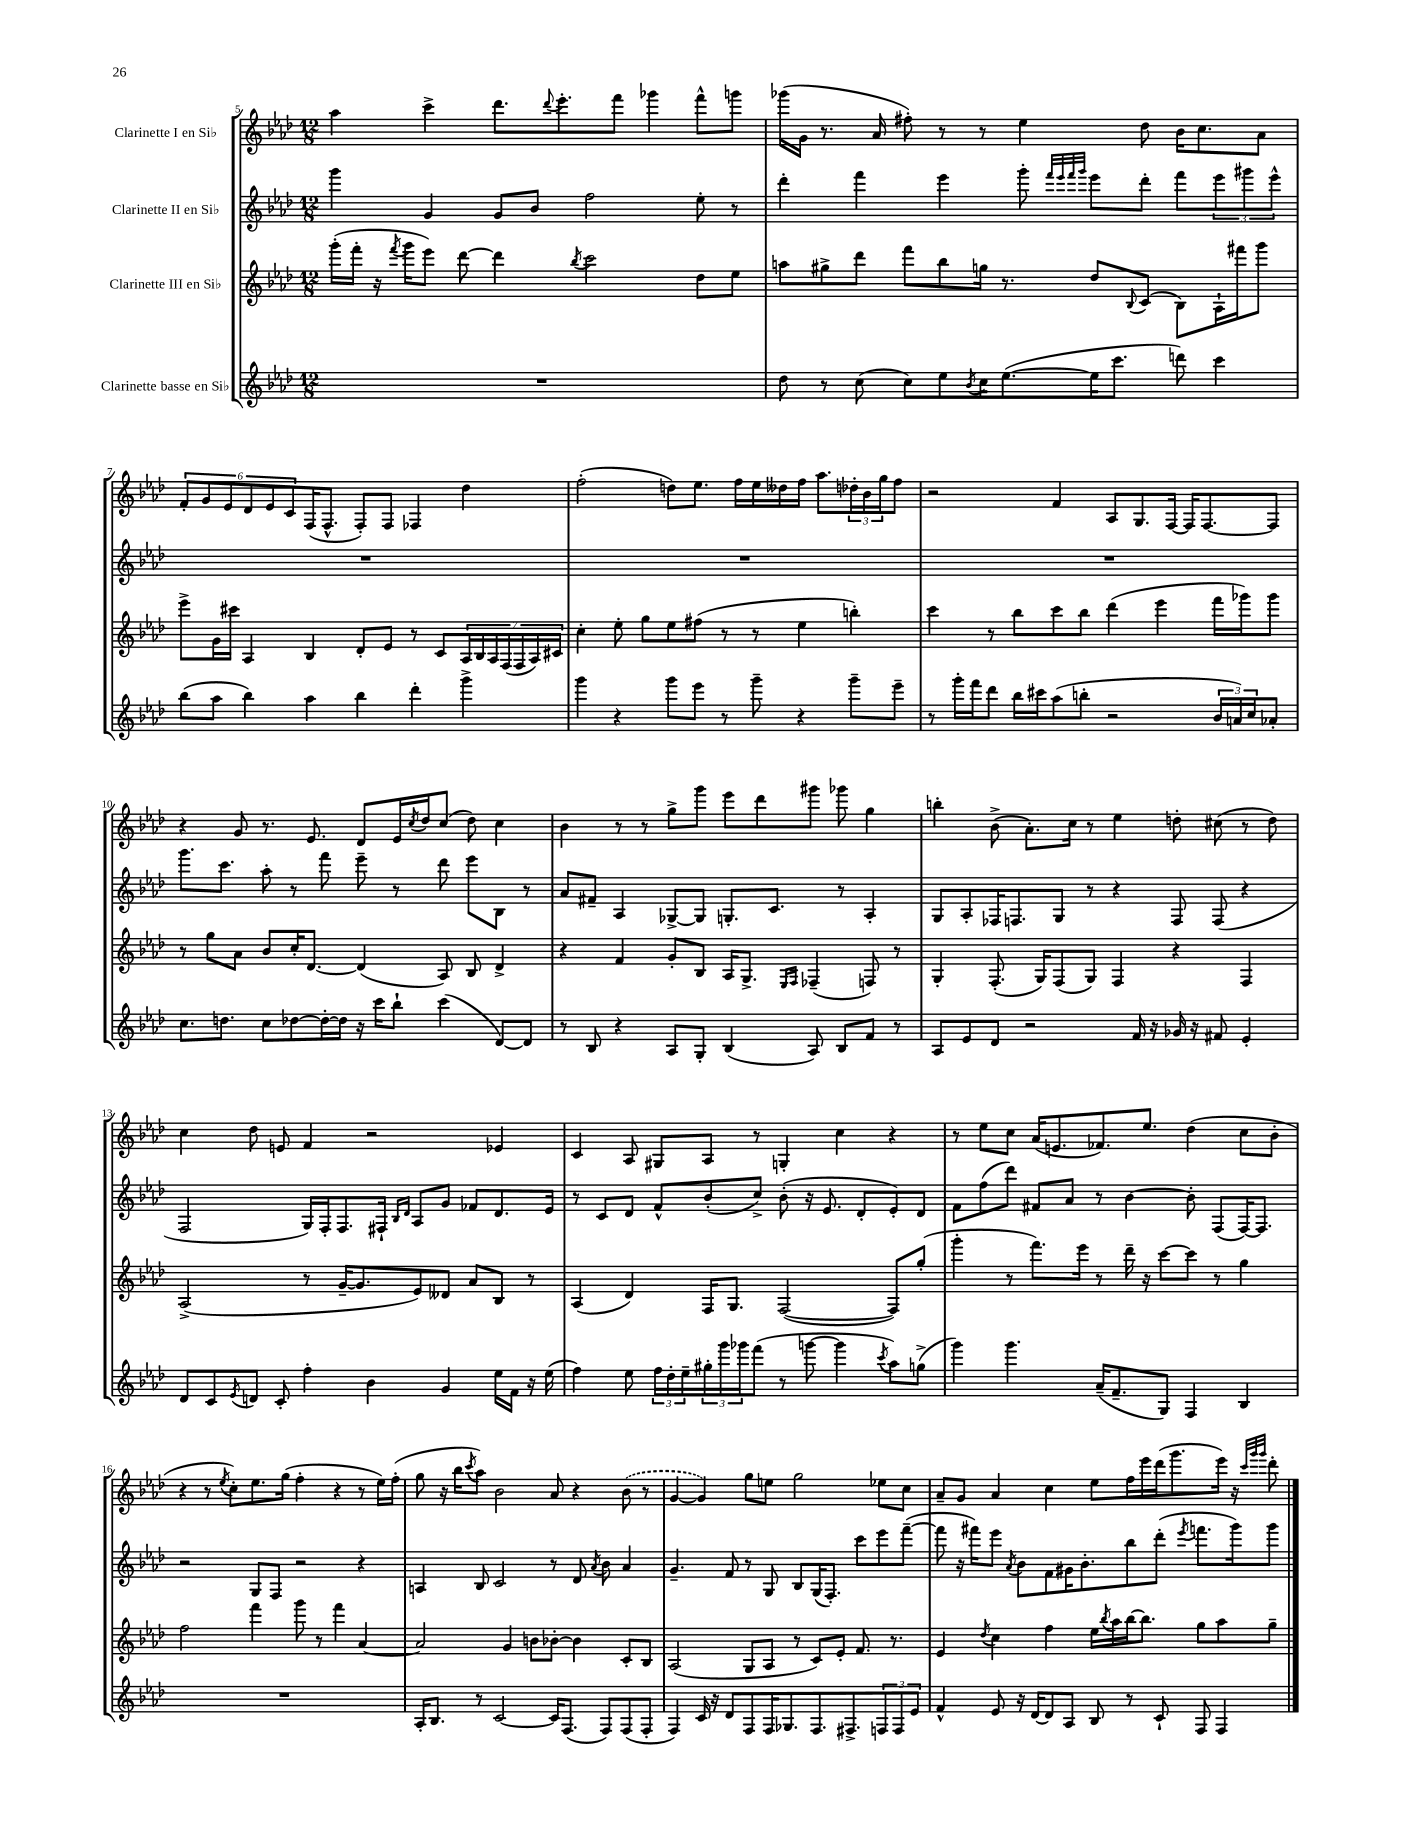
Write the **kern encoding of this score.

**kern	**kern	**kern	**kern
*staff4	*staff3	*staff2	*staff1
*clefG2	*clefG2	*clefG2	*clefG2
*k[b-e-a-d-]	*k[b-e-a-d-]	*k[b-e-a-d-]	*k[b-e-a-d-]
*M12/8	*M12/8	*M12/8	*M12/8
1.r	(16ggg'	4ggg	4aa-
.	16fff'	.	.
.	16r	.	.
.	8qfff	.	.
.	16ggg	.	.
.	8eee-)	4g	4ccc^
.	[8ddd-	.	.
.	4ddd-]	8g	8.ddd-
.	.	8b-	.
.	.	.	8qqddd-
.	.	.	8.eee-'
.	8qbb-	.	.
.	2ccc	2ff	.
.	.	.	8fff
.	.	.	4ggg-
.	8dd-	8ee-'	8fff^^
.	8ee-	8r	8ggg
=	=	=	=
8dd-	8aa	4ddd-'	(16ggg-
.	.	.	16g
8r	8gg#^	.	8.r
(8cc	8ddd-	4fff	.
.	.	.	16a-
8cc)	8fff	.	8ff#')
8ee-	8bb-	4eee-	8r
8qb-	.	.	.
16cc	16gg	.	8r
([8.ee-	8.r	.	.
.	.	8ggg'	4ee-
.	.	32qqfff	.
.	.	32qqeee-	.
.	.	32qqfff	.
.	.	32qqggg	.
16ee-]	8dd-	8eee-	.
8.ccc	.	.	.
.	8qqB-	.	.
.	(8c	8ddd-'	8dd-
8ddd)	8B-)	8fff	16b-
.	.	.	8.cc
4ccc	16A-`	12eee-	.
.	16fff#	.	.
.	.	12ggg#	.
.	8ggg	.	8a-
.	.	12eee-^^	.
=	=	=	=
(8bb-	8eee-^	1.r	12f'
.	.	.	12g
8aa-	16g	.	.
.	.	.	12e-
.	16ccc#	.	.
4bb-)	4A-	.	12d-
.	.	.	12e-
.	.	.	12c
4aa-	4B-	.	(16F
.	.	.	8.F^^
4bb-	8d-'	.	8F')
.	8e-	.	8F
4ddd-'	8r	.	4F-
.	8c	.	.
4ggg^	28A-	.	4dd-
.	28B-	.	.
.	28A-	.	.
.	(28F	.	.
.	28F	.	.
.	28A-)	.	.
.	28c#	.	.
=	=	=	=
4ggg	4cc'	1.r	(2ff'
4r	8ee-'	.	.
.	8gg	.	.
8ggg	8ee-	.	8dd)
8eee-	(8ff#	.	8.ee-
8r	8r	.	.
.	.	.	16ff
8ggg~	8r	.	16ee-
.	.	.	16dd--
4r	4ee-	.	16ff
.	.	.	8.aa-
8ggg~	4bb')	.	24dd-'
.	.	.	24b-
.	.	.	24gg
8eee-~	.	.	8ff
=	=	=	=
8r	4ccc	1.r	2r
16ggg'	.	.	.
16fff	.	.	.
8ddd-	8r	.	.
16bb-	8bb-	.	.
16ccc#	.	.	.
(8aa-	8ccc	.	4f
8bb'	8bb-	.	.
2r	(4ddd-	.	8A-
.	.	.	8.G
.	4eee-	.	.
.	.	.	[16F
.	.	.	16F]
.	.	.	[8.F
24b-	16fff	.	.
24a)	.	.	.
.	16ggg-)	.	.
24cc	.	.	.
8a-'	8ggg-	.	8F]
=	=	=	=
8.cc	8r	8.ggg	4r
.	8gg	.	.
8.dd	.	8.ccc	.
.	8a-	.	8g
8cc	8b-	8aa-'	8.r
[8dd-	16cc'	8r	.
.	[8.d-	.	8.e-
16dd-'_	.	8fff	.
16dd-]	.	.	.
16r	(4d-]	8eee-~	8d-
16ccc	.	.	.
8bb-`	.	8r	16e-
.	.	.	8qcc
.	.	.	16dd-
(4ccc	8A-)	8ddd-	(8cc
.	8B-	8eee-	8dd-)
[8d-)	4d-^	8B-	4cc
8d-]	.	8r	.
=	=	=	=
8r	4r	8a-	4b-
8B-	.	8f#~	.
4r	4f	4A-	8r
.	.	.	8r
8A-	8g'	[8G-^	8gg^
8G'	8B-	8G-]	8ggg
(4B-	16A-	8.G'	8eee-
.	8.G^	.	.
.	.	.	8ddd-
.	.	8.c	.
.	16qqE-	.	.
.	16qqF	.	.
8A-)	(4F-~	.	8ggg#
8B-	.	8r	8ggg-
8f	8F)	4A-'	4gg
8r	8r	.	.
=	=	=	=
8A-	4G'	8G	4bb'
8e-	.	8A-'	.
8d-	(8.F'	16F-	(8b-^
.	.	8.F	.
2r	.	.	8.a-')
.	16G)	.	.
.	(8F	8G	.
.	.	.	16cc
.	8G)	8r	8r
.	4F	4r	4ee-
16f	.	.	.
16r	.	.	.
16g-	4r	8F	8dd'
16r	.	.	.
8f#	.	(8F	(8cc#
4e-'	4F	4r	8r
.	.	.	8dd)
=	=	=	=
8d-	(2A-^	2F	4cc
8c	.	.	.
8qe-	.	.	.
8d	.	.	8dd-
8c'	.	.	8e
4ff'	8r	16G)	4f
.	.	16F'	.
.	[16g~	8.F	.
.	8.g]	.	.
4b-	.	.	2r
.	.	16F#`	.
.	.	16qqB-	.
.	.	16qqd-	.
.	8e-)	8A-	.
4g	8d--	8g	.
.	8a-	8f-	.
16ee-	8B-	8.d-	4e-
16f	.	.	.
16r	8r	.	.
(16ee-	.	16e-	.
=	=	=	=
4ff)	(4A-	8r	4c
.	.	8c	.
8ee-	4d-)	8d-	8A-
24ff	.	8f^^	8G#
24dd-'	.	.	.
24ee-~	.	.	.
24gg#'	16F	(8b-'	8A-
24ggg	.	.	.
.	8.G	.	.
24ggg-	.	.	.
(8fff	.	8cc^)	8r
8r	([2F	(8b-'	4G'
[8ggg	.	16r	.
.	.	8.e-	.
4ggg]	.	.	4cc
.	.	8d-'	.
8qccc	.	.	.
8aa-)	8F])	8e-')	4r
(8gg^	(8gg'	8d-	.
=	=	=	=
4ggg)	4ggg'	8f	8r
.	.	(8ff	8ee-
4.ggg	8r	8ddd-)	8cc
.	8.fff)	8f#	(16a-
.	.	.	8.e
.	.	8a-	.
.	16eee-	.	.
(16a-~	8r	8r	8.f-)
8.f~	.	.	.
.	16ddd-~	[4b-	.
.	16r	.	8.ee-
8G)	[8ccc	.	.
4F	8ccc]	8b-']	(4dd-
.	8r	(8F	.
4B-	4gg	[16F)	8cc
.	.	8.F]	.
.	.	.	8b-'
=	=	=	=
1.r	2ff	2r	4r
.	.	.	8r
.	.	.	8qee-
.	.	.	8cc')
.	4fff	8G	8.ee-
.	.	8F	.
.	.	.	(16gg
.	8ggg	2r	4ff'
.	8r	.	.
.	4fff	.	4r
.	[4a-	4r	8r
.	.	.	16ee-)
.	.	.	(16ff'
=	=	=	=
16A-'	2a-]	4A	8gg
8.B-	.	.	.
.	.	.	16r
.	.	.	16bb-
.	.	.	8qccc
8r	.	8B-	8aa-)
[2c	.	2c	2b-
.	4g	.	.
.	8b	.	.
16c]	[8b-'	8r	8a-
(8.F	.	.	.
.	4b-]	8d-	4r
.	.	8qa-	.
8F)	.	8b-	.
(8F	8c'	4a-	(8b-
8F'	8B-	.	8r
=	=	=	=
4F)	(2A-	4.g~	[4g
16c	.	.	4g])
16r	.	.	.
8d-	.	8f	.
8F	8G	8r	8gg
16F	8A-	8G	8ee
8.G-	.	.	.
.	8r	8B-	2gg
8.F	8c)	(16G	.
.	.	8.F')	.
.	8e-'	.	.
8.F#^	.	.	.
.	8.f	8ccc	.
12F	.	8eee-	8ee-
.	8.r	.	.
12F	.	.	.
.	.	([8fff~	8cc
12e-	.	.	.
=	=	=	=
4f^^	4e-	8fff]	8a-~
.	.	16r	8g
.	.	16fff#)	.
.	8qdd-	.	.
8e-	4cc	8eee-	4a-
.	.	8qa-	.
16r	.	8b-	.
[16d-	.	.	.
8d-]	4ff	8f	4cc
8A-	.	16g#	.
.	.	8.b-'	.
8B-	16ee-	.	8ee-
.	8qbb-	.	.
.	16aa-	.	.
8r	[16bb-	8bb-	16ff
.	8.bb-]	.	16eee-
8c`	.	(8ddd-'	(16ddd-
.	.	.	8.ggg
.	.	8qeee-	.
8F	8gg	8.fff	.
4F	8aa-	.	16eee-)
.	.	16ggg)	16r
.	.	.	32qqccc
.	.	.	32qqggg
.	.	.	32qqggg
.	8gg~	8ggg	8ddd-'
==	==	==	==
*-	*-	*-	*-
